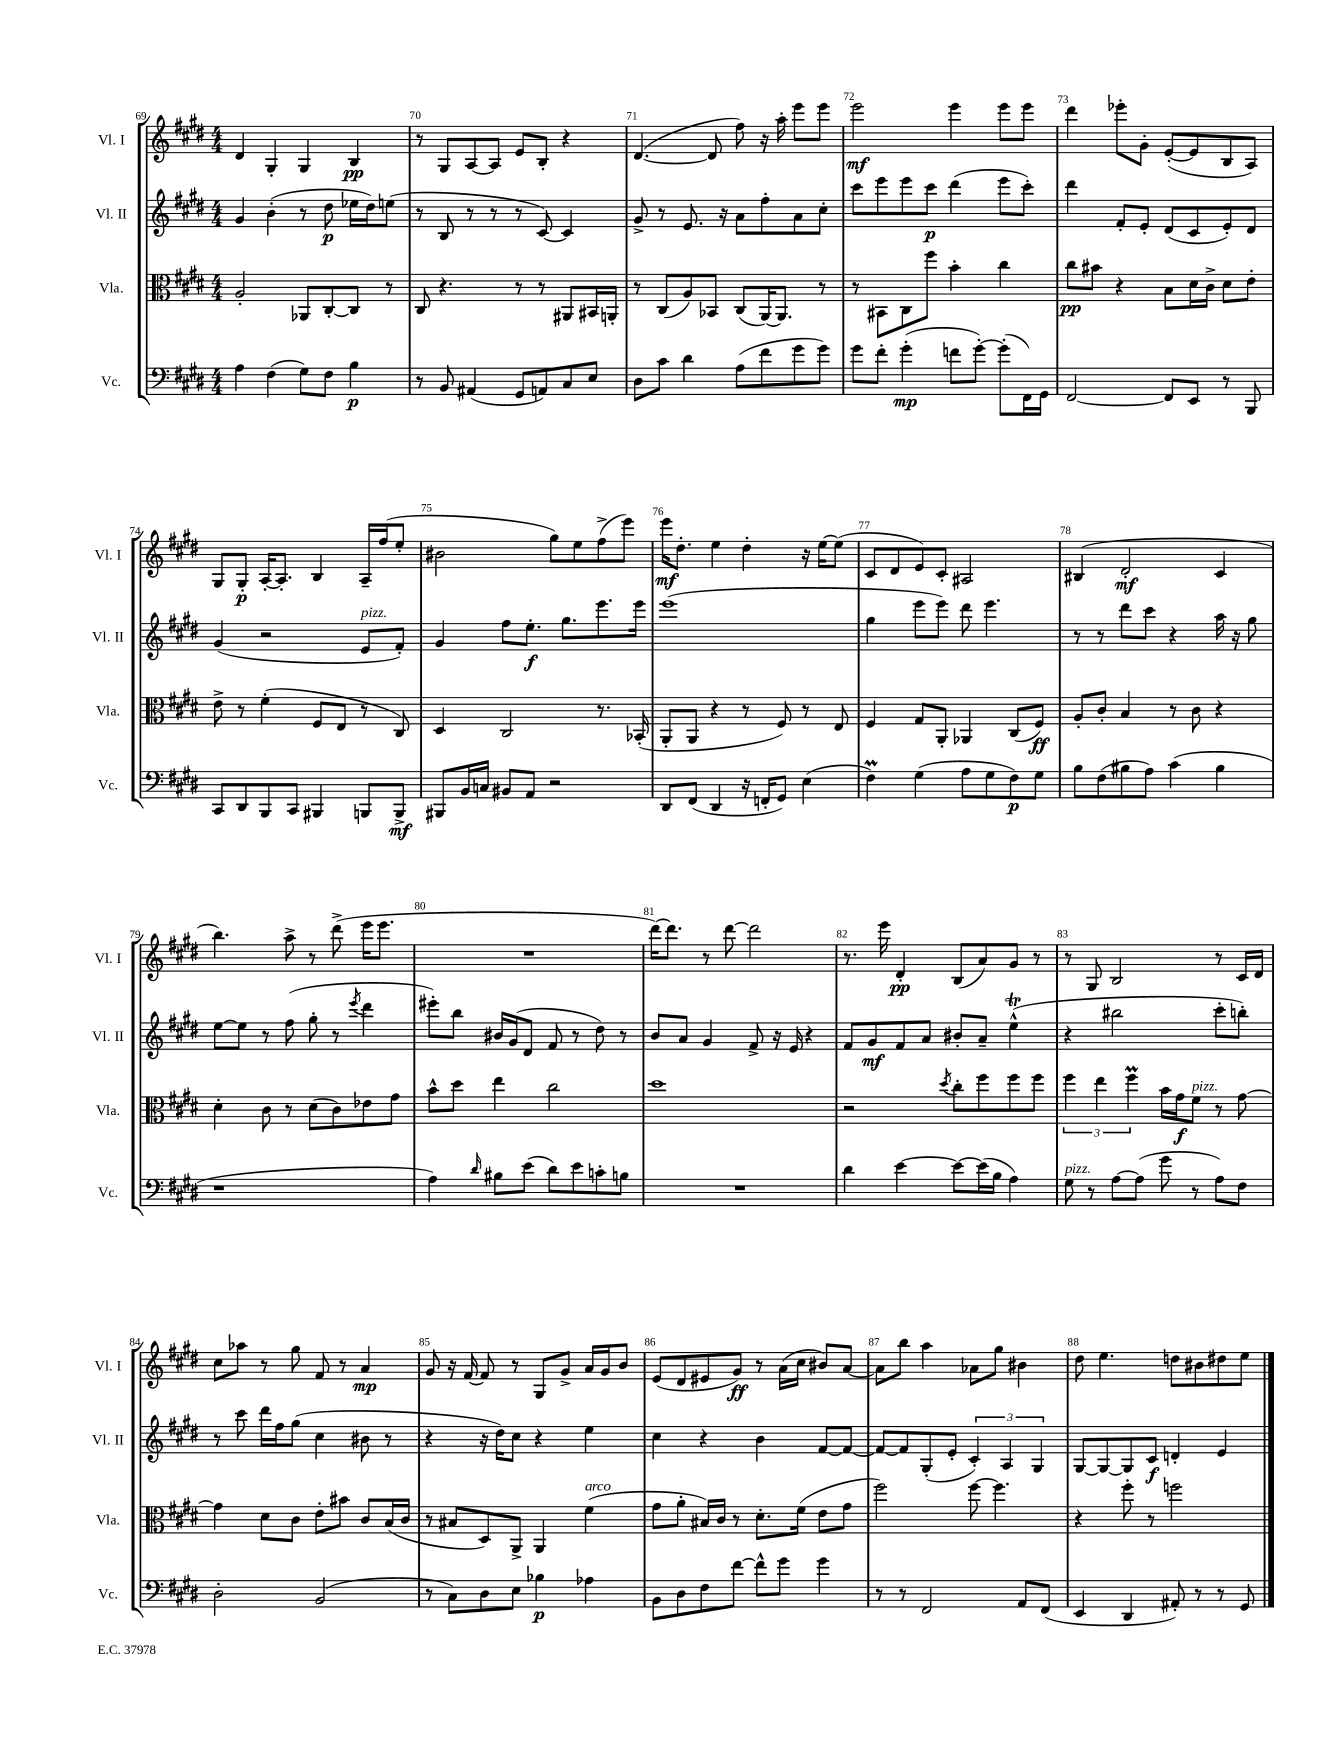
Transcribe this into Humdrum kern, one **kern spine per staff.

**kern	**kern	**kern	**kern
*staff4	*staff3	*staff2	*staff1
*clefF4	*clefC3	*clefG2	*clefG2
*k[f#c#g#d#]	*k[f#c#g#d#]	*k[f#c#g#d#]	*k[f#c#g#d#]
*M4/4	*M4/4	*M4/4	*M4/4
4A	2A'	4g#	4d#
(4F#	.	(4b'	4G#'
8G#)	8AA-	8r	4G#
8F#	[8C#'	8dd#	.
4B	8C#]	16ee-	4B
.	.	16dd#)	.
.	8r	(8ee	.
=	=	=	=
8r	8C#	8r	8r
8BB	4.r	8B	8G#
(4AA#	.	8r	[8A
.	.	8r	8A]
8GG#	8r	8r	8e
8AA)	8r	[8c#)	8B'
8C#	8AA#	4c#]	4r
8E	16BB#	.	.
.	16AA'	.	.
=	=	=	=
8D#	8r	8g#^	([4.d#
8c#	(8C#	8r	.
4d#	8A)	8.e	.
.	8BB-	.	8d#]
.	.	16r	.
(8A	(8C#	8a	8ff#)
8f#	[16AA)	8ff#'	16r
.	8.AA]	.	16aa'
8g#	.	8a	8eee
8g#)	8r	8cc#'	8eee
=	=	=	=
8g#	8r	8ccc#	2eee
8f#'	8BB#	8eee	.
(4g#'	8C#	8eee	.
.	8ff#	8ccc#	.
8f	4b'	(4ddd#	4eee
[8g#')	.	.	.
(8g#']	4cc#	8eee	8eee
16FF#)	.	8ccc#')	8eee
16GG#	.	.	.
=	=	=	=
[2FF#	8cc#	4ddd#	4ddd#
.	8b#	.	.
.	4r	8f#'	8eee-'
.	.	8e'	8g#'
8FF#]	8B	(8d#	([8e'
8EE	16d#	8c#	8e]
.	16c#^	.	.
8r	8d#	8e')	8B
8BBB	8e'	8d#	8A)
=	=	=	=
8CC#	8e^	(4g#	8G#
8DD#	8r	.	8G#'
8BBB	(4f#'	2r	[16A'
.	.	.	8.A']
8CC#	.	.	.
4BBB#	8F#	.	4B
.	8E	.	.
8BBB	8r	8e	16A~
.	.	.	(16ff#
8BBB^	8C#)	8f#')	8ee'
=	=	=	=
8BBB#	4D#	4g#	2b#
16BB	.	.	.
16C	.	.	.
8BB#	2C#	8ff#	.
8AA	.	8.ee'	.
2r	.	.	8gg#)
.	.	8.gg#	.
.	.	.	8ee
.	8.r	8.eee	(8ff#^
.	.	.	8eee)
.	(16BB-'	16eee	.
=	=	=	=
8DD#	8AA'	(1eee	16eee
.	.	.	8.dd#'
(8FF#	8AA	.	.
4DD#	4r	.	4ee
16r	8r	.	4dd#'
16FF'	.	.	.
8GG#)	8F#)	.	.
(4E	8r	.	16r
.	.	.	[16ee
.	8E	.	(8ee]
=	=	=	=
4F#)	4F#	4gg#	8c#
.	.	.	8d#
(4G#	8G#	8eee	8e)
.	8AA'	8eee)	8c#'
8A	4AA-	8ddd#	2A#
8G#	.	4.eee	.
8F#)	(8C#	.	.
8G#	8F#)	.	.
=	=	=	=
8B	8A'	8r	(4B#
(8F#	8c#'	8r	.
8B#	4B	8ddd#	2d#'
8A)	.	8ccc#	.
(4c#	8r	4r	.
.	8c#	.	.
4B#	4r	16aa	4c#
.	.	16r	.
.	.	8gg#	.
=	=	=	=
1r	4d#'	[8ee	4.bb)
.	.	8ee]	.
.	8c#	8r	.
.	8r	(8ff#	8aa^
.	(8d#	8gg#'	8r
.	8c#)	8r	(8ddd#^
.	.	8qeee	.
.	8e-	4ddd#	16eee
.	.	.	8.eee
.	8g#	.	.
=	=	=	=
4A)	8b^^	8eee#')	1r
.	8dd#	8bb	.
16qqd#	.	.	.
8B#	4ee	16b#	.
.	.	(16g#	.
(8e	.	8d#	.
8d#)	2cc#	8f#	.
8e	.	8r	.
8c'	.	8dd#)	.
8B	.	8r	.
=	=	=	=
1r	1dd#	8b	[16ddd#)
.	.	.	8.ddd#]
.	.	8a	.
.	.	4g#	8r
.	.	.	[8ddd#
.	.	8f#^	2ddd#]
.	.	16r	.
.	.	16e	.
.	.	4r	.
=	=	=	=
4d#	2r	8f#	8.r
.	.	8g#	.
.	.	.	16eee
[4e	.	8f#	4d#'
.	.	8a	.
.	8qdd#	.	.
8e_	8cc#'	8b#'	(8B
(16e]	8ff#	8a~	8a)
16B	.	.	.
4A)	8ff#	(4ee^^	8g#
.	8ff#	.	8r
=	=	=	=
8G#	6ff#	4r	8r
8r	.	.	8G#
.	6ee	.	.
[8A	.	2bb#	2B
.	6ff#	.	.
(8A]	.	.	.
8g#	16b	.	.
.	16g#	.	.
8r	8f#	.	.
8A)	8r	8ccc#'	8r
8F#	[8g#	8bb')	16c#
.	.	.	16d#
=	=	=	=
2D#'	4g#]	8r	8cc#
.	.	8ccc#	8aa-
.	8d#	16ddd#	8r
.	.	16ff#	.
.	8c#	(8gg#	8gg#
(2BB	8e'	4cc#	8f#
.	8b#	.	8r
.	8c#	8b#	4a
.	(16B	8r	.
.	16c#	.	.
=	=	=	=
8r	8r	4r	8g#
8C#)	8B#	.	16r
.	.	.	[16f#
8D#	8D#)	16r	8f#]
.	.	16dd#)	.
8E	8AA^	8cc#	8r
4B-	4AA	4r	8G#
.	.	.	8g#^
4A-	(4f#	4ee	16a
.	.	.	16g#
.	.	.	8b
=	=	=	=
8BB	8g#	4cc#	(8e
8D#	8a'	.	8d#
8F#	16B#)	4r	8e#
.	16c#	.	.
[8f#	8r	.	8g#)
8f#^^]	8.d#'	4b	8r
8g#	.	.	(16a
.	(16f#	.	16cc#
4g#	8e	[8f#	8b#)
.	8g#	8f#_	[8a
=	=	=	=
8r	2ff#)	8f#_	8a]
8r	.	8f#]	8bb
2FF#	.	(8G#'	4aa
.	.	8e'	.
.	[8ff#	6c#')	8a-
.	4.ff#]	.	8gg#
.	.	6A	.
8AA	.	.	4b#
.	.	6G#	.
(8FF#	.	.	.
=	=	=	=
4EE	4r	[8G#	8dd#
.	.	8G#_	4.ee
4DD#	8ff#'	8G#]	.
.	8r	8c#	.
8AA#')	2ff	4d'	8dd
8r	.	.	8b#
8r	.	4e	8dd#
8GG#	.	.	8ee
==	==	==	==
*-	*-	*-	*-
